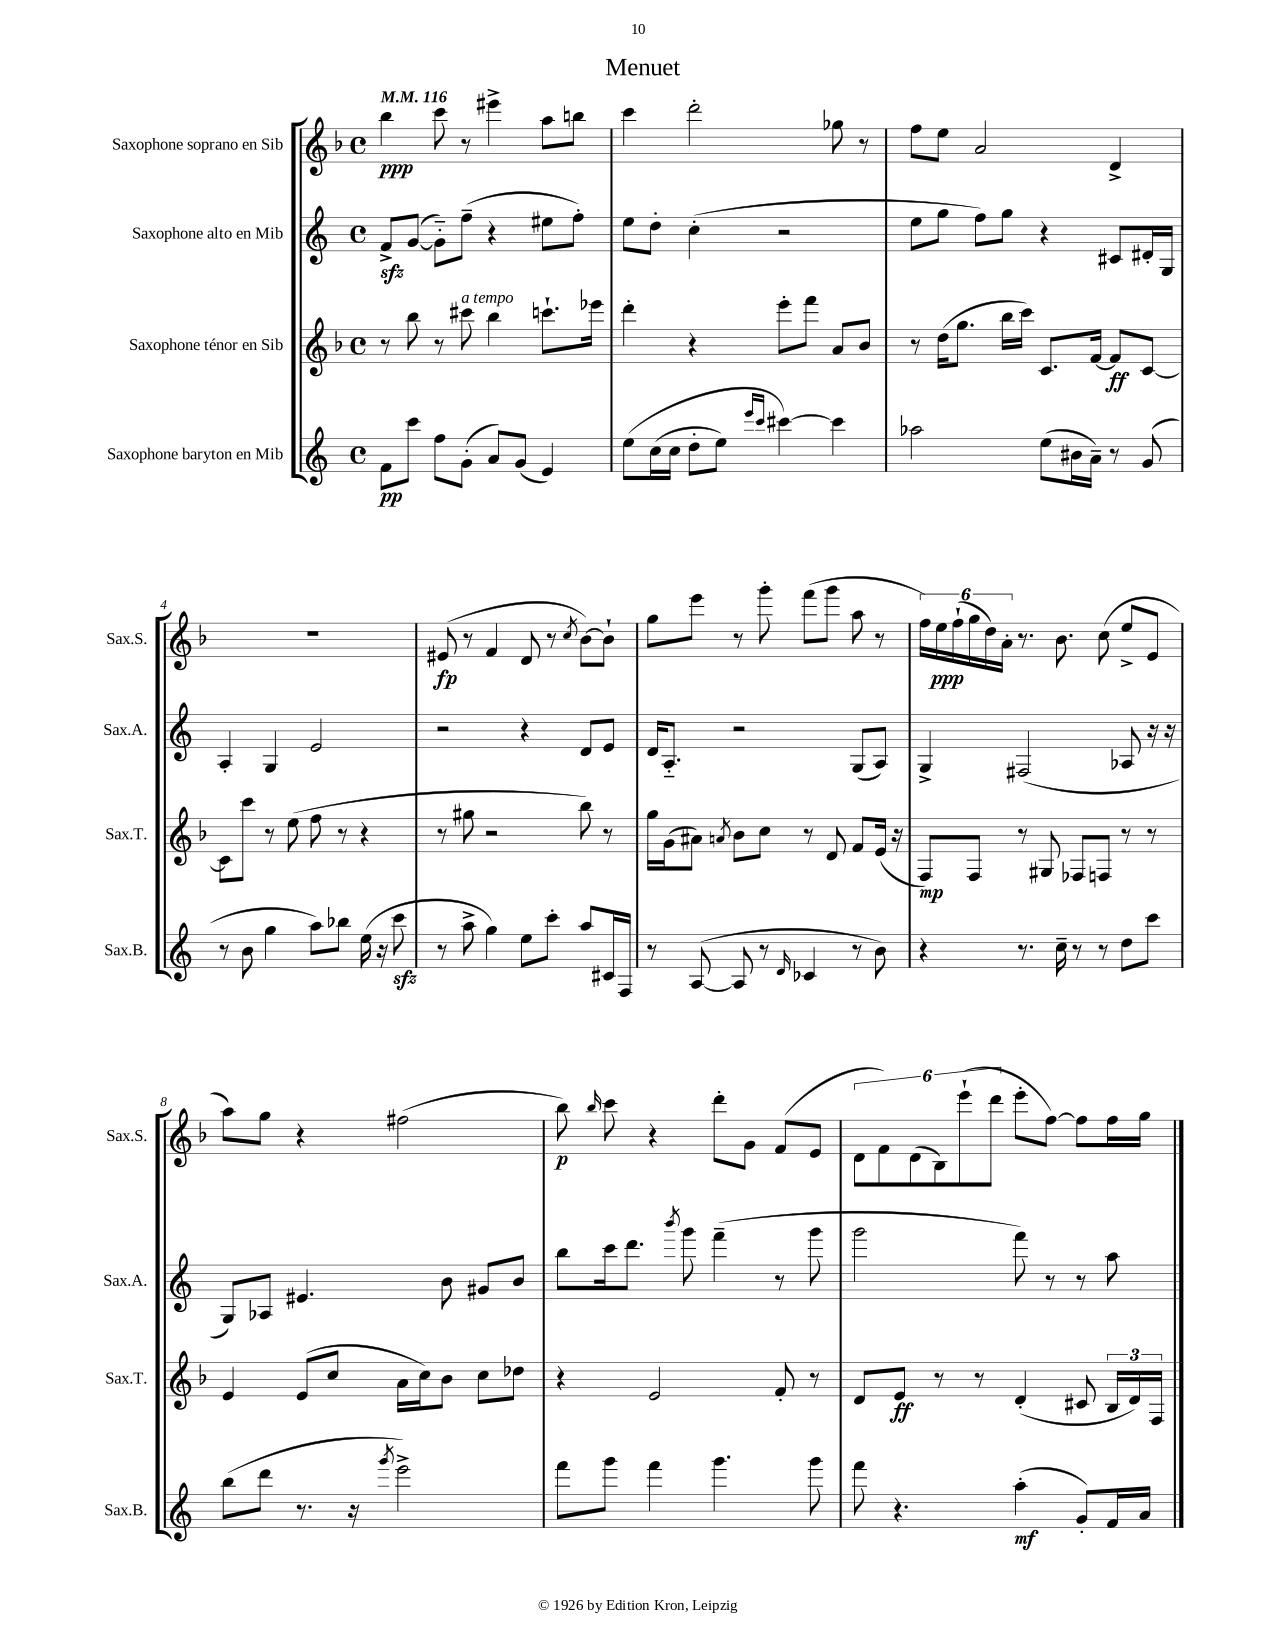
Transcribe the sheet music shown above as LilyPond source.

\header { title = "Menuet" }
<<
\new StaffGroup <<
\new Staff = "s0" \with { instrumentName = "Saxophone soprano en Sib" shortInstrumentName = "Sax.S." } {
    \clef treble \key f \major \defaultTimeSignature \time 4/4 \tempo 4 = 116
    \autoBeamOff bes''4\ppp c'''8 r8 eis'''4-> a''8[ b''8] |
    c'''4 d'''2-. ges''8 r8 |
    f''8[ e''8] a'2 d'4-> |
    R1 |
    eis'8\fp( r8 f'4 d'8 r8 \acciaccatura { c''8 } bes'8[~) bes'8]-! |
    g''8[ e'''8] r8 g'''8-. f'''8[( g'''8] a''8 r8 |
    \tuplet 6/4 { f''16[) e''16\ppp f''16-!( g''16 d''16) a'16]-. } r8. bes'8. c''8( e''8[-> e'8] |
    a''8[) g''8] r4 fis''2( |
    bes''8\p) \grace { bes''16 } c'''8 r4 d'''8[-. g'8] f'8[( e'8] |
    \tuplet 6/4 { d'8[ f'8) d'8( bes8) e'''8-!( d'''8] } e'''8[-. f''8]~) f''8[ f''16 g''16] \bar "|." |
}
\new Staff = "s1" \with { instrumentName = "Saxophone alto en Mib" shortInstrumentName = "Sax.A." } {
    \clef treble \key c \major \defaultTimeSignature \time 4/4
    \autoBeamOff f'8[->\sfz g'8]~( g'8[-_) f''8]--( r4 eis''8[ f''8]-.) |
    e''8[ d''8]-. c''4-.( r2 |
    e''8[ g''8] f''8[) g''8] r4 cis'8[ dis'16-. g16] |
    a4-. g4 e'2 |
    r2 r4 d'8[ e'8] |
    d'16[ a8.]-_ r2 g8[( a8]) |
    g4-> fis2( aes8 r16 r16 |
    g8[) aes8] eis'4. b'8 gis'8[ b'8] |
    b''8[ c'''16 d'''8.] \acciaccatura { b'''8 } g'''8 f'''4--( r8 g'''8 |
    g'''2 f'''8) r8 r8 a''8 \bar "|." |
}
\new Staff = "s2" \with { instrumentName = "Saxophone ténor en Sib" shortInstrumentName = "Sax.T." } {
    \clef treble \key f \major \defaultTimeSignature \time 4/4
    \autoBeamOff r8 bes''8 r8 cis'''8^\markup { \italic "a tempo" } bes''4 c'''8.[-! ees'''16] |
    d'''4-. r4 e'''8[-. f'''8] a'8[ bes'8] |
    r8 d''16[( g''8.] bes''16[ c'''16]) c'8.[ f'16]~ f'8[\ff c'8]~ |
    c'8[ c'''8] r8 e''8( f''8 r8 r4 |
    r8 gis''8 r2 bes''8) r8 |
    g''16[ g'16( ais'8]) \acciaccatura { a'8 } bes'8[ c''8] r8 d'8 f'8[ e'16]( r16 |
    f8[\mp) f8] r8 gis8 fes8[ f8] r8 r8 |
    e'4 e'8[( c''8] a'16[ c''16) bes'8] c''8[ des''8] |
    r4 e'2 f'8-. r8 |
    d'8[ e'8]\ff r8 r8 d'4-.( cis'8 \tuplet 3/2 { bes16[ d'16) f16] } \bar "|." |
}
\new Staff = "s3" \with { instrumentName = "Saxophone baryton en Mib" shortInstrumentName = "Sax.B." } {
    \clef treble \key c \major \defaultTimeSignature \time 4/4
    \autoBeamOff f'8[\pp c'''8] f''8[ g'8]-.( a'8[) g'8]( e'4) |
    e''8[\( c''16( c''16] d''8[-. e''8]) \grace { e'''16[ c'''16] } cis'''4~\) cis'''4 |
    aes''2 e''8[( bis'16 a'16]--) r8 g'8( |
    r8 b'8 g''4 a''8[) bes''8] e''16( r16 c'''8\sfz |
    r8 a''8-> g''4) e''8[ c'''8]-. a''8[ cis'16 f16] |
    r8 a8~( a8 r8 \grace { d'16 } ces'4 r8 b'8) |
    r4 r8. c''16-- r8 r8 d''8[ c'''8] |
    b''8[( d'''8] r8. r16 \acciaccatura { g'''8 } e'''2->) |
    f'''8[ g'''8] f'''4 g'''4. g'''8 |
    f'''8 r4. a''4-.\mf( g'8[-.) f'16 a'16] \bar "|." |
}
>>
>>
